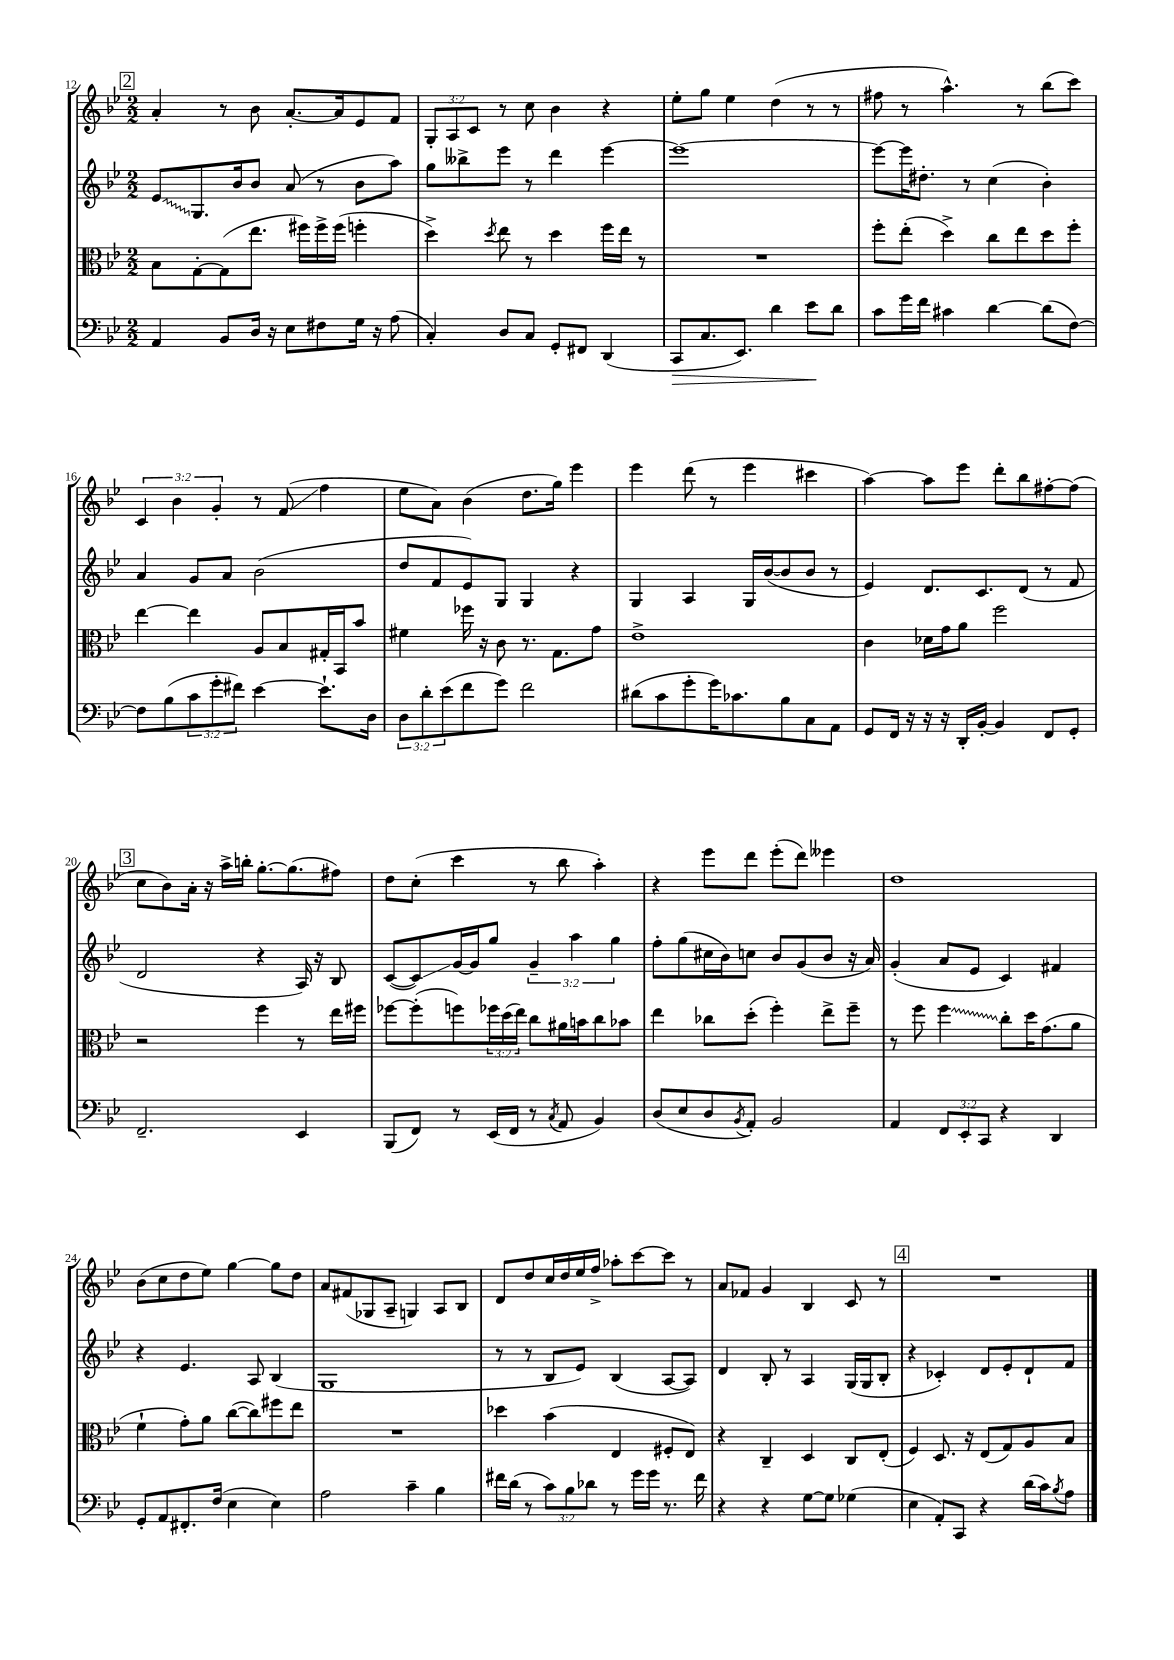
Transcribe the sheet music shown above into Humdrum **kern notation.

**kern	**kern	**kern	**kern
*staff4	*staff3	*staff2	*staff1
*clefF4	*clefC3	*clefG2	*clefG2
*k[b-e-]	*k[b-e-]	*k[b-e-]	*k[b-e-]
*M2/2	*M2/2	*M2/2	*M2/2
4AA	8B-	8e-	4a'
.	[8G'	8.G	.
8BB-	(8G]	.	8r
.	.	16b-	.
16D	8.ee-	8b-	8b-
16r	.	.	.
8E-	.	(8a	[8.a'
.	16ff#)	.	.
8F#	16ff#^	8r	.
.	(16ff#	.	16a]
16G	4ff'	8b-	8e-
16r	.	.	.
(8A	.	8aa)	8f
=	=	=	=
4C')	4dd^)	8gg	12G'
.	.	.	12A
.	.	8bb--^	.
.	.	.	12c
.	8qdd	.	.
8D	8ee-	8eee-	8r
8C	8r	8r	8cc
8GG'	4dd	4ddd	4b-
8FF#	.	.	.
(4DD	16ff	[4eee-	4r
.	16ee-	.	.
.	8r	.	.
=	=	=	=
8CC	1r	1eee-_	8ee-'
8.C	.	.	8gg
.	.	.	4ee-
8.EE-)	.	.	.
4d	.	.	(4dd
8e-	.	.	8r
8d	.	.	8r
=	=	=	=
8c	8ff'	8eee-_	8ff#
16g	(8ee-'	16eee-]	8r
16f	.	8.dd#'	.
4c#	4dd^)	.	4.aa^^)
.	.	8r	.
[4d	8cc	(4cc	.
.	8ee-	.	8r
(8d]	8dd	4b-')	(8bb-
[8F)	8ff'	.	8ccc)
=	=	=	=
8F]	[4ee-	4a	6c
(8B-	.	.	.
.	.	.	6b-
12c	4ee-]	8g	.
12g'	.	.	6g'
.	.	8a	.
12f#)	.	.	.
[4e-	8A	(2b-	8r
.	8B-	.	(8f
8.e-`]	16G#'	.	4ff
.	16BB-	.	.
.	8b-	.	.
16D	.	.	.
=	=	=	=
12D	4f#	8dd	8ee-
12d'	.	.	.
.	.	8f	8a)
(12e-	.	.	.
8f	16ff-	8e-)	(4b-
.	16r	.	.
8g)	8c	8G	.
2f	8.r	4G	8.dd
.	8.G	.	16gg)
.	.	4r	4eee-
.	8g	.	.
=	=	=	=
(8d#	1e-^	4G	4eee-
8c	.	.	.
8g'	.	4A	(8ddd
16g)	.	.	8r
8.c-	.	.	.
.	.	16G	4eee-
.	.	([16b-	.
8B-	.	8b-]	.
8C	.	8b-	4ccc#
8AA	.	8r	.
=	=	=	=
8GG	4c	4e-)	[4aa)
16FF	.	.	.
16r	.	.	.
16r	16d-	8.d	8aa]
16r	16g	.	.
16DD'	8a	.	8eee-
[16BB-'	.	8.c	.
4BB-]	2ff	.	8ddd'
.	.	(8d	8bb-
8FF	.	8r	[8ff#'
8GG'	.	8f	(8ff#]
=	=	=	=
2.FF~	2r	2d	8cc
.	.	.	8b-)
.	.	.	16a'
.	.	.	16r
.	.	.	16aa^
.	.	.	16bb'
.	4ff	4r	[8.gg'
.	.	.	(8.gg]
4EE-	8r	16A)	.
.	.	16r	.
.	16ee-	8B-	8ff#)
.	16ff#	.	.
=	=	=	=
(8BBB-	[8ff-	([8c	8dd
8FF)	(8ff-']	8c])	(8cc'
8r	8ff)	[16g	4ccc
.	.	16g]	.
(16EE-	24ff-	8gg	.
.	(24dd	.	.
16FF	.	.	.
.	24ee-)	.	.
8r	8cc	6g~	8r
8qC	.	.	.
8AA	16a#	.	8bb-
.	.	6aa	.
.	16b	.	.
4BB-)	8cc	.	4aa')
.	.	6gg	.
.	8b-	.	.
=	=	=	=
(8D	4ee-	8ff'	4r
8E-	.	(8gg	.
8D	8cc-	16cc#	8eee-
.	.	16b-)	.
8qBB-	.	.	.
8AA')	(8dd'	8cc	8ddd
2BB-	4ff')	8b-	(8eee-'
.	.	(8g	8ddd)
.	8ee-^	8b-	4eee--
.	8ff~	16r	.
.	.	16a)	.
=	=	=	=
4AA	8r	(4g'	1dd
.	8ff	.	.
12FF	4ff	8a	.
12EE-'	.	.	.
.	.	8e-	.
12CC	.	.	.
4r	8cc'	4c)	.
.	16dd	.	.
.	(8.g	.	.
4DD	.	4f#	.
.	8a	.	.
=	=	=	=
8GG'	4f`	4r	(8b-
8AA	.	.	8cc
8.FF#'	8g')	4.e-	8dd
.	8a	.	8ee-)
(16F	.	.	.
4E-	([8cc	.	[4gg
.	8cc])	8A	.
4E-)	8ff#	(4B-	8gg]
.	8ee-	.	8dd
=	=	=	=
2A	1r	1G	8a
.	.	.	(8f#
.	.	.	8G-
.	.	.	8A~
4c~	.	.	4G)
4B-	.	.	8A
.	.	.	8B-
=	=	=	=
16f#	4dd-	8r	8d
(16d	.	.	.
8r	.	8r	8dd
12c)	(4b-	8B-	16cc
.	.	.	16dd
12B-	.	.	.
.	.	8e-)	16ee-
12d-	.	.	.
.	.	.	16ff^
8r	4E-	(4B-	8aa-'
16g	.	.	[8ccc
16g	.	.	.
8.r	8F#'	[8A	8ccc]
.	8E-)	8A])	8r
16f#	.	.	.
=	=	=	=
4r	4r	4d	8a
.	.	.	8f-
4r	4C~	8B-'	4g
.	.	8r	.
[8G	4D	4A	4B-
8G]	.	.	.
(4G-	8C	(16G	8c
.	.	16G	.
.	(8E-'	8B-'	8r
=	=	=	=
4E-	4F)	4r	1r
8AA')	8.D	4c-')	.
8CC	.	.	.
.	16r	.	.
4r	(8E-	8d	.
.	8G)	8e-'	.
(16d	8A	8d`	.
16c)	.	.	.
8qB-	.	.	.
8A	8B-	8f	.
==	==	==	==
*-	*-	*-	*-
